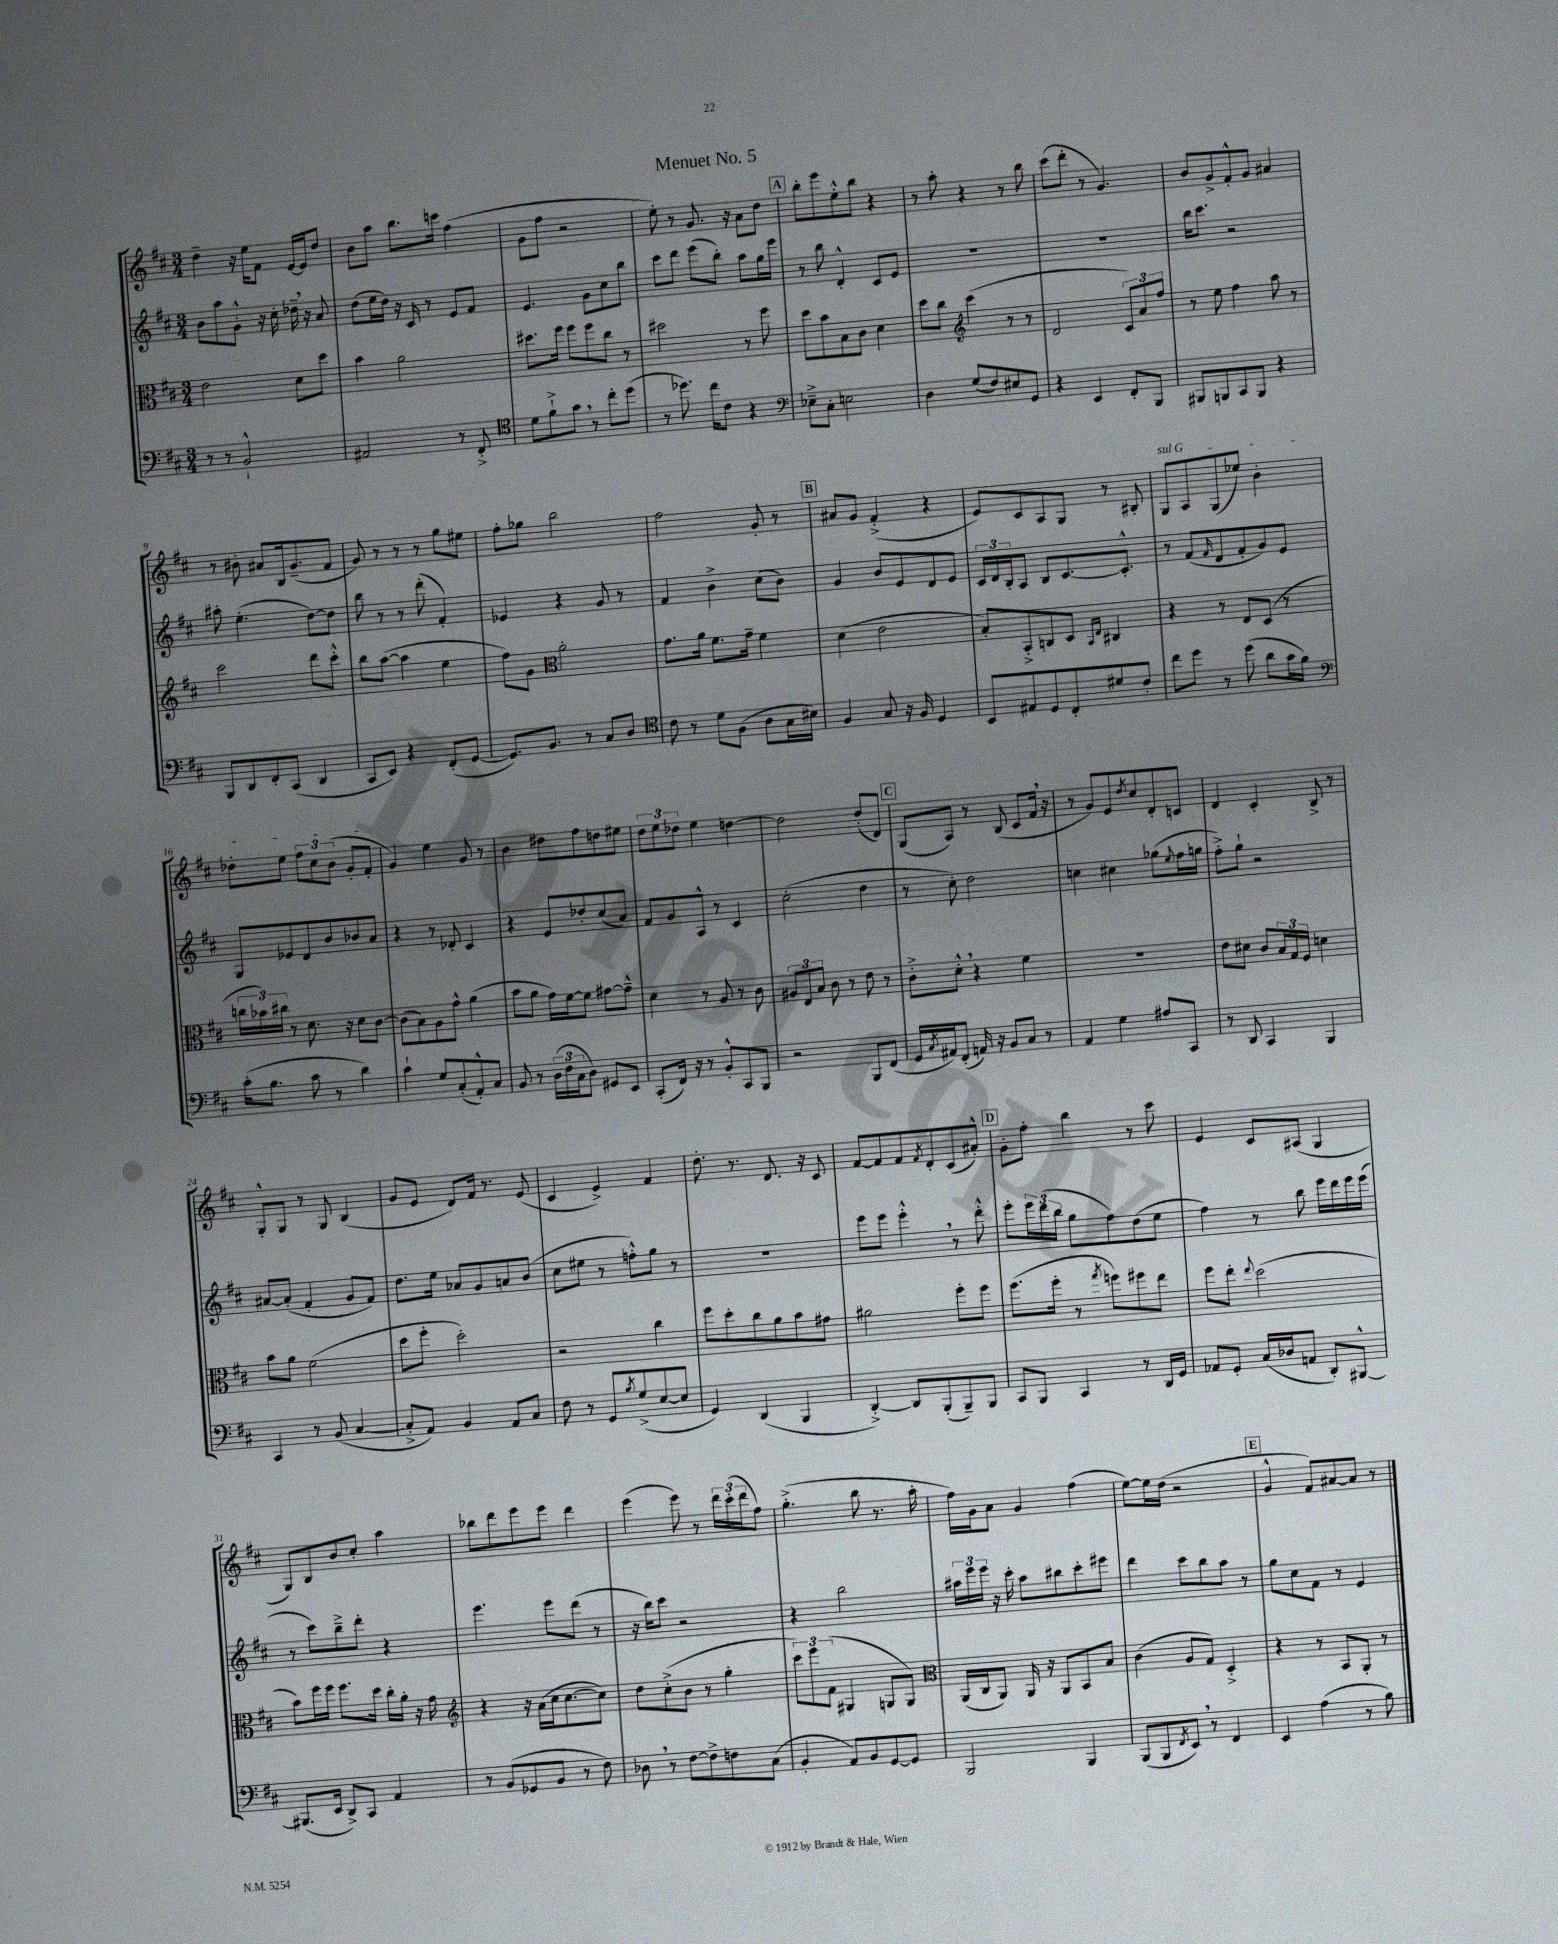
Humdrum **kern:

**kern	**kern	**kern	**kern
*part4	*part3	*part2	*part1
*staff4	*staff3	*staff2	*staff1
*clefF4	*clefC3	*clefG2	*clefG2
*k[f#c#]	*k[f#c#]	*k[f#c#]	*k[f#c#]
*M3/4	*M3/4	*M3/4	*M3/4
=1	=1	=1	=1
8r	2e\	8b\L	4dd~\
8r	.	8aa\	.
2BB`^^/	.	8g'^^\J	16r
.	.	.	16ee\KL
.	.	16r	8f#\J
.	.	16cc#'\	.
.	8d\L	16dd-X~,\	[16e/LL
.	.	16r	16e/J]
.	8dd\J	8a/	8dd/J
=2	=2	=2	=2
2AA#X/	4b\	(8dd\L	8b\L
.	.	16ee\L	8aa\J
.	.	16dd\JJ)	.
.	2a\	16r	8.bb\L
.	.	16c#/	.
.	.	8r	.
.	.	.	16cccn\Jk
8r	.	8e/L	(4ff#\
8FF#'^/	.	8f#/J	.
=3	=3	=3	=3
*clefC4	*	*	*
8d\L	8.dd#X\L	4.e/	8g\L
8f#`^\	.	.	8ff#\J
.	16ff#\Jk	.	.
8g,\J	8ff#\L	.	2r
8r	8ff#\	8g\L	.
8cc#'\L	8cc#\J	8cc#\	.
(8dd\J	8r	8bb\J	.
=4	=4	=4	=4
8r	2dd#X\	8ccc#\L	8ee'\)
8.dd-X\)	.	8ddd\J	8r
.	.	(8eee\L	8.g/
16cc#\KL	.	.	.
8c#\J	.	8bb'\J)	.
.	.	.	16r
4r	8r	8aa\L	8a\L
.	8ff#\	16gg\L	8dd\J
.	.	16eee\JJ	.
!!LO:REH:place=s1:t=A
=5	=5	=5	=5
*clefF4	*	*	*
8E-X~^\L	8dd\L	8r	8bb'\L
8C#'\J	8b\	8bb\	8eee\
2En\	8B\	4d'^^/	8ee'^^\
.	8c#\J	.	8bb\J
.	4d\	8c#/L	4r
.	.	8e/J	.
=6	=6	=6	=6
4D\	8dd\L	2.r	8r
.	8cc#\J	.	8aa'\
*	*clefG2	*	*
(8G/L	(4ccc#\	.	4r
8F#/)	.	.	.
8E#X/	8r	.	8r
8GG/J	8r	.	8bb\
=7	=7	=7	=7
4r	2d/	2.r	(8ccc#\L
.	.	.	8ddd'\J
4EE/	.	.	8r
.	.	.	4.g/)
8FF#'/L	12c#/L)	.	.
.	12a/	.	.
8BBB/J	.	.	.
.	12ff#/J	.	.
=8	=8	=8	=8
8BBB#X/L	8r	16bb\KL	8b/L
.	.	8.ccc#\J	.
8BBBn/	8ee\	.	8g^/
8CC#/	4ff#\	2r	8f#'^^/
8BBB/J	.	.	8g/J
4r	8aa\	.	4a#X/
.	8r	.	.
!!LO:LB:g=z
=9	=9	=9	=9
8BBB/L	2ccc#\	8aa#X'\	8r
8DD/	.	(4.ee'\	8b#X'\
8FF#'/	.	.	8a#X/L
(8CC#/J	.	.	16B/k
.	.	.	(8.g~/
4DD/	8ddd\L	[8dd\L)	.
.	8ccc#'^^\J	8dd\J]	8f#/J
=10	=10	=10	=10
8CC#/L	8bb\L	8bb\	8g/)
8EE/J)	([8aa\J	8r	8r
4r	4aa\]	8r	8r
.	.	(8ddd'\	8r
(8FF#'/L	4ee\	4f#'/)	8gg\L
[8GG/J	.	.	8ee#X\J
=11	=11	=11	=11
8.GG/L])	8ff#\L)	4e-X/	8ff#'\L
.	8g\J	.	8gg-X\J
8.BB/J	.	.	.
*	*clefC3	*	*
.	2a'\	4r	2bb\
8r	.	.	.
8C#/L	.	8g/	.
8D/J	.	8r	.
=12	=12	=12	=12
*clefC4	*	*	*
8c#\	8.g\L	4f#/	2ff#\
8r	.	.	.
.	16a\Jk	.	.
8d\L	8.f#\L	4b^\	.
(8F#\J	.	.	.
.	16g~\Jk	.	.
8A\L	4f#\	(8cc#\L	8g'/
16G\L	.	8b\J)	8r
16B#X\JJ)	.	.	.
!!LO:REH:place=s1:t=B
=13	=13	=13	=13
4F#/	(4d\	4g/	8a#X/L
.	.	.	8g/J
8G/	2e\	8b/L	(4f#'^/
16r	.	8e/	.
16F#/	.	.	.
4D/	.	8d/	4r
.	.	8e/J	.
=14	=14	=14	=14
8BB/L	8B'/L)	24c#/LL	8e/L)
.	.	24d/	.
.	.	24B'/J	.
8E#X/	8BB'^/	8A/J	8c#/
8D/	8Cn/	8B/L	8A/
8C#'/	8D/J	[8.c#/	8G/J
.	16qqBB/LL	.	.
.	16qqE/JJ	.	.
8d#X/	4C#X/	.	8r
.	.	8.c#'^^/J]	.
8c#'/J	.	.	8B#X'/
=15	=15	=15	=15
!	!	!	!LO:TX:a:i:t=sul G
8cc#\L	4r	8r	8G/L
8dd\J	.	(8f#/L	8A/
.	.	16qqf#/	.
8r	8r	8d/	(8G/
(8dd\	8E/L	8f#'/	8ee-X/J)
8a\L	(8D/J	8g/)	4b'\
16g\L	8r	8e/J	.
16f#\JJ)	.	.	.
!!LO:LB:g=z
=16	=16	=16	=16
*clefF4	*	*	*
(16c#'\KL	24ccn\LL	8G/L	8dd-X'\L
.	24b-X\)	.	.
8.B\J	.	.	.
.	24cc#X\JJ	.	.
.	8r	8e-X/	8ee\J
8c#\	8.d\	8d/	12ff#\L
.	.	.	12cc#\
8r	.	8b/	.
.	.	.	(12b\J
.	16r	.	.
4d\)	8d\L	8b-X/	8g'/L
.	[8c#\J	8a/J	8f#'/J
=17	=17	=17	=17
4c#`\	(8c#\L]	4r	4g/)
.	8B\)	.	.
8G/L	8A\	8r	4ee\
(8C#'/	8g^^\J	8d-X'/	.
8AA'^^/)	(4a\	4c#/	8g/
8C#/J	.	.	8r
=18	=18	=18	=18
8BB/	8b\L	4r	4b\
8r	8a\J	.	.
(24D\LL	16g\LL)	8e/L	8dd#X\L
24F#\	.	.	.
.	[16f#\J	.	.
24C#\J	.	.	.
8D\J)	8f#\J]	8dd-X'/	8ff#\
8GG#X/L	[8g#X\L	(8cc#/	8ddn\
8EE/J	8g#~^^\J]	8a/J)	8ee#X\J
=19	=19	=19	=19
(8CC#'/L	4d\	8f#/L	12dd\L
.	.	.	12ee\
16FF#/Jk)	.	8g/	.
.	.	.	12dd-X\J
16r	.	.	.
8r	8r	8A^^/J	4ee\
8BB'^^/L	8A/	8r	.
8CC#/	8r	4c#/	[4ddn\
8BBB/J	8c#\	.	.
=20	=20	=20	=20
2r	12A#X/L	(2cc#'\	2dd\]
.	12E/	.	.
.	12B/J	.	.
.	8c#\	.	.
.	8r	.	.
8BBB/L	8e\	4dd\	(8dd'/L
(8FF#/J	8r	.	8d/J)
!!LO:REH:place=s1:t=C
=21	=21	=21	=21
16GG/LL	8c#'^\L	8r	(8G/L
8qC#/	.	.	.
16AA#X/J)	.	.	.
(8FF#'/J	8d'^^,\J	8cc#'\)	8A/J)
16AAn/)	4r	2dd\	8r
16r	.	.	.
8BB/L	.	.	(8B/
8C#/J	4f#\	.	8c#/L
8r	.	.	16f#,/Jk
.	.	.	16r
=22	=22	=22	=22
4AA/	2.r	4ccn\	8r
.	.	.	8g/L)
4G\	.	4cc#X\	8e/
.	.	.	8qdd/
.	.	.	8cc#/
8A#X/L	.	(8gg-X\L	8d'/
.	.	8qqee/	.
8CC#/J	.	16ff#\L	8cn/J
.	.	16ggn\JJ	.
=23	=23	=23	=23
8r	8e\L	8ff#'^\L)	4d/
8DD/	8d#X\J	8gg`\J	.
4CC#/	8c#/L	2r	4c#'/
.	24B/L	.	.
.	24G/	.	.
.	24F#/JJ	.	.
4BBB/	4dn\	.	8B^/
.	.	.	8r
!!LO:LB:g=z
=24	=24	=24	=24
4CC#/	8b\L	[8a#X/L	8G'^^/L
.	8a\J	(8a#'/J]	8G/J
8r	(2f#\	4f#'/	8r
(8BB/	.	.	8G/
[4C#/	.	8g/L	(4B/
.	.	8f#/J)	.
=25	=25	=25	=25
8C#'^/L]	8dd\L	8.dd\L	8g/L
8AA/J)	8ff#'\J	.	8e/J
.	.	16ee\Jk	.
4BB/	2dd'\)	8a-X/L	8d/L)
.	.	8g/	16f#/Jk
.	.	.	8.r
8AA/L	.	8an/	.
8C#/J	.	(8b/J	(8e/
=26	=26	=26	=26
8F#\	2r	8cc#\L	4c#/
8r	.	8ee#X\J	.
8GG/L	.	8r	4e^/)
8qB/	.	.	.
(8G^/	.	8ffn'^^\L)	.
[8E/	4cc#\	8gg\J	4f#/
8E/J]	.	8r	.
=27	=27	=27	=27
4GG/)	8ff#\L	2.r	8.dd'\
.	8dd'\	.	.
.	.	.	8.r
(4DD/	8cc#\	.	.
.	8a\	.	8.d/
4BBB/	8b\	.	.
.	.	.	16r
.	8g#X\J	.	8c#/
=28	=28	=28	=28
[4DD'^/)	2a#X\	8eee\L	[8f#/L
.	.	8eee\J	8f#/]
8DD/L]	.	4eee'^^,\	8f#/
.	.	.	8qf#/
(8BBB'/	.	.	8d'/
8BBB~/)	8ff#'\L	8r	(8c#/
8BBB/J	8ff#\J	8ddd'^^\	8a#X'^^/J)
!!LO:REH:place=s1:t=D
=29	=29	=29	=29
8CC#/L	(8.ff#\L	8eee'\L	8g'\L
8BBB/J	.	24eee\L	8ff#'\J
.	.	(24ddd\	.
.	16ff#'\Jk	.	.
.	.	24bb\JJ	.
4CC#/	8r	8gg\L	4bb\
.	8qgg/	.	.
.	8ffn\L)	8ff#\)	.
8r	8ff#X\	(8dd\	8r
16DD/LL	8ee\J	8ee\J	8ccc#\
16GG/JJ	.	.	.
=30	=30	=30	=30
8AA-X/L	8ff#\L	4ff#\)	4e/
8GG'/J	8ee'\J	.	.
.	8qqee/	.	.
(16C#/LL	(2dd\	8r	8c#/L
16D-X/J	.	.	.
8AAn/J	.	8bb\	(8A#X/J
8DD'/L)	.	16eee\LL	4G/
.	.	16ddd\	.
[8BBB#X^^/J	.	16eee\	.
.	.	(16eee\JJ	.
!!LO:LB:g=z
=31	=31	=31	=31
(8.BBB#X/L]	8b\L)	8r	8G/L)
.	16ff#\L	8ccc#\L)	8B/
16EE/Jk	16ff#\JJ	.	.
8DD^/L)	8.ff#\L	8bb~^\	8b/
8CC#/J	.	8ddd'\J	8cc#'/J
.	16dd\Jk	.	.
4AA/	16cc#'\LL	4r	4aa\
.	16a'\JJ	.	.
.	16r	.	.
.	16g\	.	.
=32	=32	=32	=32
*	*clefG2	*	*
8r	4r	4.eee\	8bb-X\L
(8BB/L	.	.	8ddd\
8GG-X/	16r	.	8eee\
.	(16a\LL	.	.
8BB/J	16cc#\J	8eee\L	8eee\J
.	[8.cc#\	.	.
8r	.	(8ddd\J	4ddd\
8F#\)	8cc#\J])	8r	.
=33	=33	=33	=33
8D-X,\	8dd\L	16r	(4eee\
.	.	16bb\KL)	.
8r	(8cc#'^\	8ccc#\J	.
[8F#\L	8b\J	2r	8eee\)
8F#^\]	8r	.	8r
8Fn\	4gg'\	.	24ddd\LL
.	.	.	(24ccc#'\
.	.	.	24ddd\J
(8C#\J	.	.	8ff#\J)
=34	=34	=34	=34
4BB'/	12ccc#\L)	4r	(4.gg'^\
.	12eee\	.	.
.	(12f#\J	.	.
8AA/L)	4G#X/	2bb\	.
8BB/	.	.	8bb\
[8GG/	8Gn/L	.	8.r
8GG/J]	8G/J)	.	.
.	.	.	16aa'\
=35	=35	=35	=35
*	*clefC3	*	*
2BBB/	(16AA/LL	24aa#X\LL	16ff#\LL)
.	.	24eee\	.
.	16C#/J	.	16g\J
.	.	24eee\JJ	.
.	8AA/J)	16r	8a\J
.	.	16ccc#'\	.
.	16AA/	8aa#\L	4g/
.	16r	.	.
.	8AA/L	8bb#X\	.
4BBB/	8BB/	8ccc#'\	(4ff#\
.	8B/J	8eee#X\J	.
=36	=36	=36	=36
(8BBB/L	(4c#\	4ddd\	[8ee\L)
8BBB/	.	.	16ee\L]
.	.	.	(16dd\JJ
8qFF#/	.	.	.
8EE,/J)	8A/L	8ccc#\L	2r
8r	8G/J)	8bb\	.
4FF#/	4D'^/	8aa\J	.
.	.	8r	.
!!LO:REH:place=s1:t=E
=37	=37	=37	=37
4EE/	4r	8gg\L	4g^^/
.	.	8cc#\	.
(4A\	8r	8f#\J	8f#/L)
.	8BB/L	8r	[8a#X/
8r	8AA'/J	4e/	8a#/J]
8B\)	8r	.	8r
==	==	==	==
*-	*-	*-	*-
